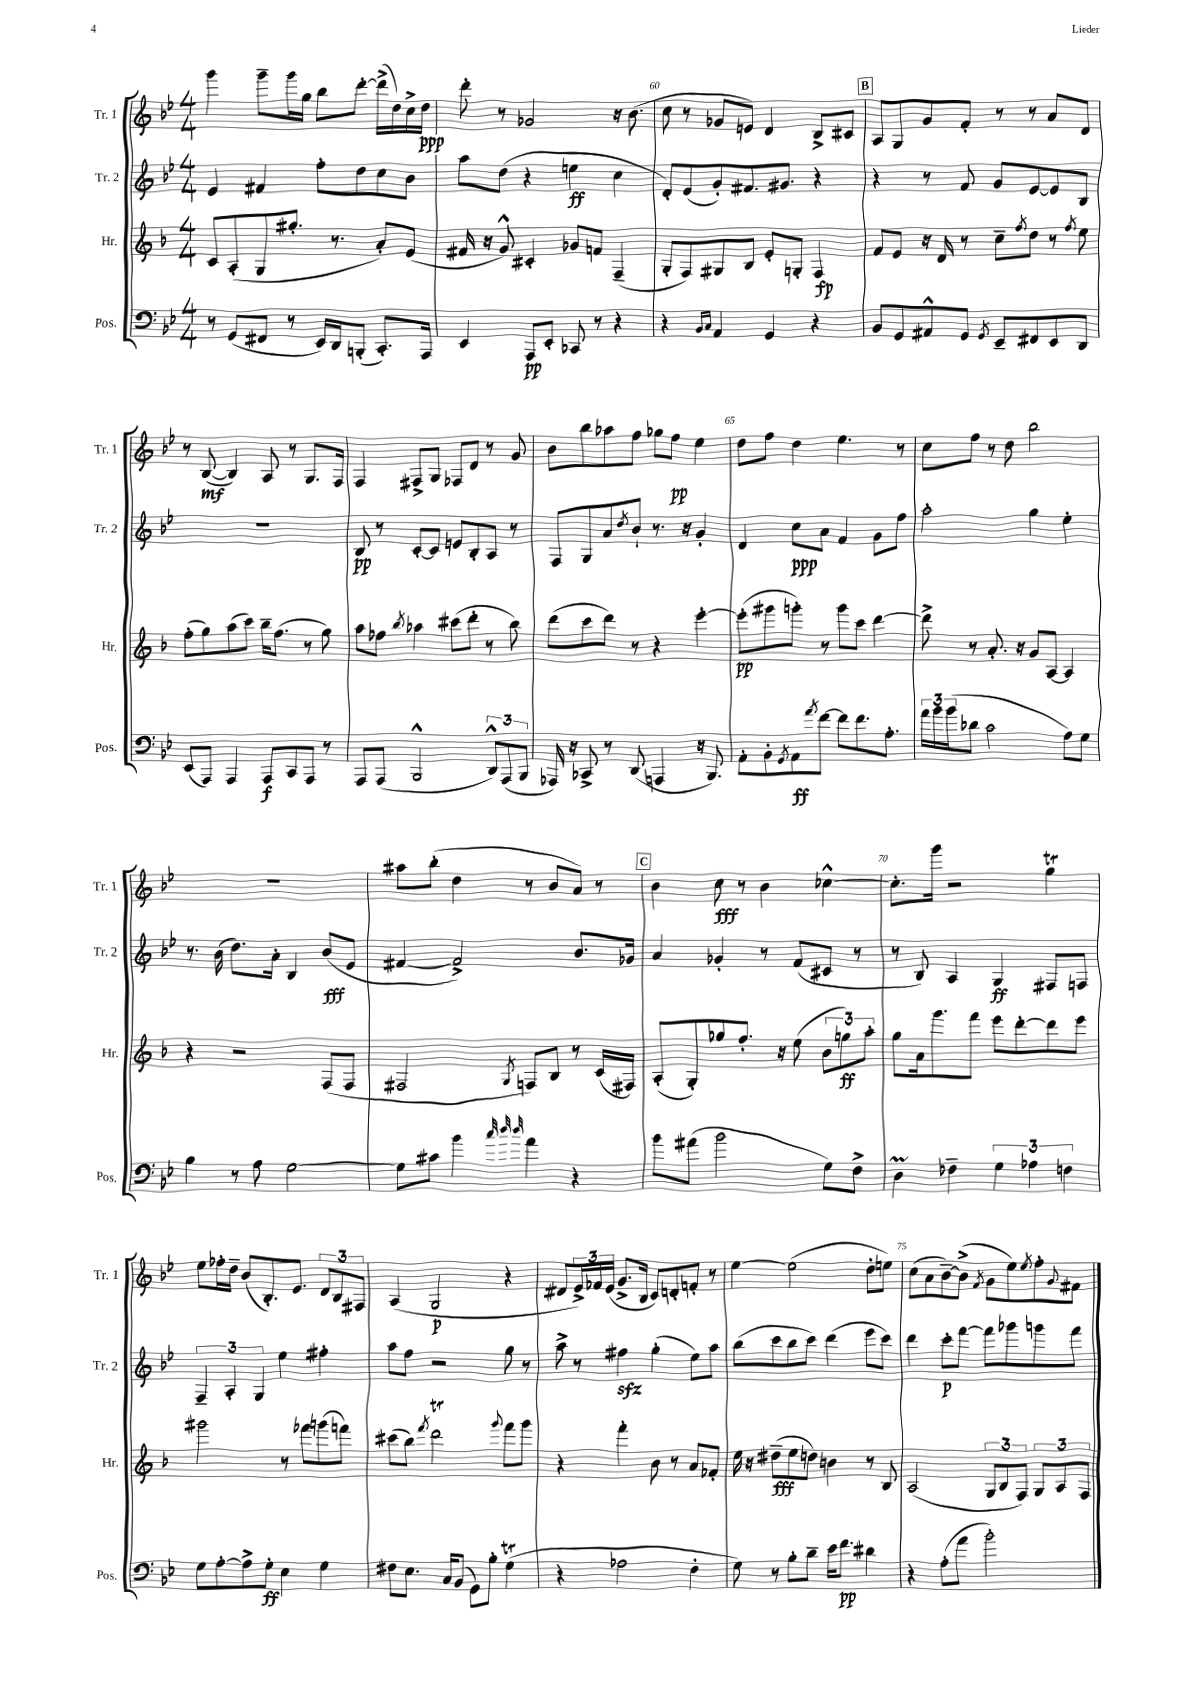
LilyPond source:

<<
\new StaffGroup <<
\new Staff = "s0" \with { instrumentName = "Tr. 1" shortInstrumentName = "Tr. 1" } {
    \clef treble \key bes \major \numericTimeSignature \time 4/4
    g'''4 g'''8-- g'''16 g''16 bes''8 d'''8~-. d'''16->( d''16) c''16-> d''16\ppp |
    d'''8-. r8 ges'2 r16 bes'8.( |
    c''8 r8 ges'8 e'8) d'4 bes8-> cis'8 |
    \mark \markup { \box "B" } a8 g8 g'8 f'8-. r8 r8 a'8 d'8 |
    r8 bes8~\mf( bes4) a8 r8 g8. f16 |
    f4 fis8-> g8 fes8 d'8 r8 g'8 |
    bes'8 bes''8 aes''8 f''8 ges''8 f''8\pp ees''4 |
    d''8 f''8 d''4 ees''4. r8 |
    c''8 f''8 r8 d''8 bes''2 |
    R1 |
    ais''8 bes''8-.( d''4 r8 bes'8 a'8) r8 |
    \mark \markup { \box "C" } bes'4 c''8\fff r8 bes'4 ces''4~-^ |
    ces''8.-. g'''16 r2 g''4\trill |
    ees''8 fes''16-. d''16-- bes'8( bes8.-.) ees'8. \tuplet 3/2 { d'8 bes8 fis8 } |
    a4( g2\p r4 |
    dis'8 \tuplet 3/2 { ees'16->) fes'16 ees'16( } g'8.-> bes16 c'8) d'8-. f'8-. r8 |
    ees''4~ ees''2( d''8-. e''8) |
    c''8( a'8 bes'8~--) bes'8->( \acciaccatura { f'8 } g'8 ees''8) \acciaccatura { ees''8 } f''8-. \appoggiatura { g'8 } fis'8 \bar "|." |
}
\new Staff = "s1" \with { instrumentName = "Tr. 2" shortInstrumentName = "Tr. 2" } {
    \clef treble \key bes \major \numericTimeSignature \time 4/4
    ees'4 fis'4 f''8-. d''8 c''8 bes'8 |
    a''8 d''8( r4 e''4\ff c''4 |
    d'8-.) ees'8( g'8-.) fis'8. gis'8. r4 |
    \mark \markup { \box "B" } r4 r8 f'8 g'8 ees'8~ ees'8 bes8 |
    R1 |
    bes8\pp r8 c'8~-. c'8 e'8 bes8-. a8 r8 |
    f8 g8 a'8 \acciaccatura { d''8 } bes'8-! r8. r16 g'4-. |
    d'4 c''8\ppp a'8 f'4 g'8 f''8 |
    a''2-. g''4 ees''4-. |
    r8. bes'16( d''8.) a'16-. bes4 bes'8\fff( ees'8 |
    fis'4~ fis'2->) bes'8. ges'16 |
    \mark \markup { \box "C" } a'4 ges'4-. r8 f'8( cis'8 r8 |
    r8 bes8) a4 g4\ff fis8 f8 |
    \tuplet 3/2 { f4-- a4-. g4 } ees''4 fis''4-. |
    a''8 f''8 r2 g''8 r8 |
    a''8-> r8 fis''4\sfz g''4-.( ees''8) a''8 |
    bes''8( c'''8 bes''8 c'''8) d'''4( ees'''8 c'''8) |
    d'''4 c'''8-.\p f'''8~ f'''8 ges'''8 g'''8 f'''8 \bar "|." |
}
\new Staff = "s2" \with { instrumentName = "Hr." shortInstrumentName = "Hr." } {
    \clef treble \key f \major \numericTimeSignature \time 4/4
    c'8 a8-.( g8 gis''8.-. r8. a'8-.) e'8( |
    fis'16 r16 g'8-^) cis'4-. ges'8 f'8 f4--( |
    g8-. f8) gis8 bes8 e'8-. g8-. f4\fp |
    \mark \markup { \box "B" } f'8 e'8 r16 d'16 r8 c''8-- \acciaccatura { f''8 } d''8 r8 \acciaccatura { f''8 } e''8 |
    f''8-.( g''8) a''8( c'''8) bes''16-- f''8.( r8 g''8) |
    a''8 fes''8 \acciaccatura { bes''8 } aes''4 cis'''8( d'''8-. r8 bes''8) |
    d'''8( c'''8 d'''8) r8 r4 e'''4~-. |
    e'''8-.\pp( gis'''8 g'''8-.) r8 g'''8 c'''8 d'''4~ |
    d'''8-> r8 a'8.-. r16 g'8 a8~ a4 |
    r4 r2 f8( f8 |
    fis2 \acciaccatura { g8 } f8) bes8 r8 c'16( fis16) |
    \mark \markup { \box "C" } a8-.( g8-.) ges''8 f''8.-. r16 e''8( \tuplet 3/2 { bes'8 g''8\ff) a''8-. } |
    g''8 a'16 g'''8. f'''8 e'''8 d'''8~-. d'''8 e'''8 |
    gis'''2 r8 fes'''8 g'''8( f'''8) |
    cis'''8( bes''8) \acciaccatura { f'''8 } d'''2\trill \appoggiatura { g'''8 } f'''8 g'''8 |
    r4 f'''4-. bes'8 r8 a'8 fes'8-. |
    e''16 r16 dis''8--\fff( e''8 d''8) b'4 r8 bes8 |
    a2( \tuplet 3/2 { g8 bes8 f8) } \tuplet 3/2 { g8 a8 f8 } \bar "|." |
}
\new Staff = "s3" \with { instrumentName = "Pos." shortInstrumentName = "Pos." } {
    \clef bass \key bes \major \numericTimeSignature \time 4/4
    r8 g,8( fis,8 r8 ees,16) d,16 b,,8-.( c,8.-.) a,,16 |
    ees,4 a,,8\pp ees,8-. ces,8 r8 r4 |
    r4 \grace { bes,16 c16 } a,4 g,4 r4 |
    \mark \markup { \box "B" } bes,8 g,8 ais,8-^ g,8 \acciaccatura { g,8 } ees,8-- fis,8 ees,8 d,8 |
    ees,8( a,,8) a,,4 a,,8\f c,8 a,,8 r8 |
    a,,8 a,,8( bes,,2-^ \tuplet 3/2 { d,8-^) a,,8( bes,,8 } |
    aes,,16) r16 ces,8-> r8 d,8( a,,4 r16 bes,,8.) |
    a,8-. bes,8-. \acciaccatura { g,8 } a,8\ff \acciaccatura { a'8 } f'8~ f'8 f'8. a8.-. |
    \tuplet 3/2 { a'16 bes'16 bes'16( } des'8 c'2 a8) g8 |
    bes4 r8 a8 g2~ |
    g8 cis'8 bes'4 \grace { c''32 d''32 d''32 } a'4 r4 |
    \mark \markup { \box "C" } bes'8 ais'8( bes'2 g8) f8-> |
    d4\prall fes4-- \tuplet 3/2 { g4 aes4 f4 } |
    g8 a8~-. a8-> g8-.\ff ees4 g4 |
    fis8 ees8. c16 bes,8( g,8) bes8-. g4\trill( |
    r4 aes2 f4-. |
    g8) r8 bes8-. d'8-- ees'16 f'8.\pp dis'4 |
    r4 a8-.( a'8 bes'2-.) \bar "|." |
}
>>
>>
\layout { \context { \Score currentBarNumber = #58 \override BarNumber.break-visibility = ##(#f #t #t) barNumberVisibility = #(every-nth-bar-number-visible 5) } }
